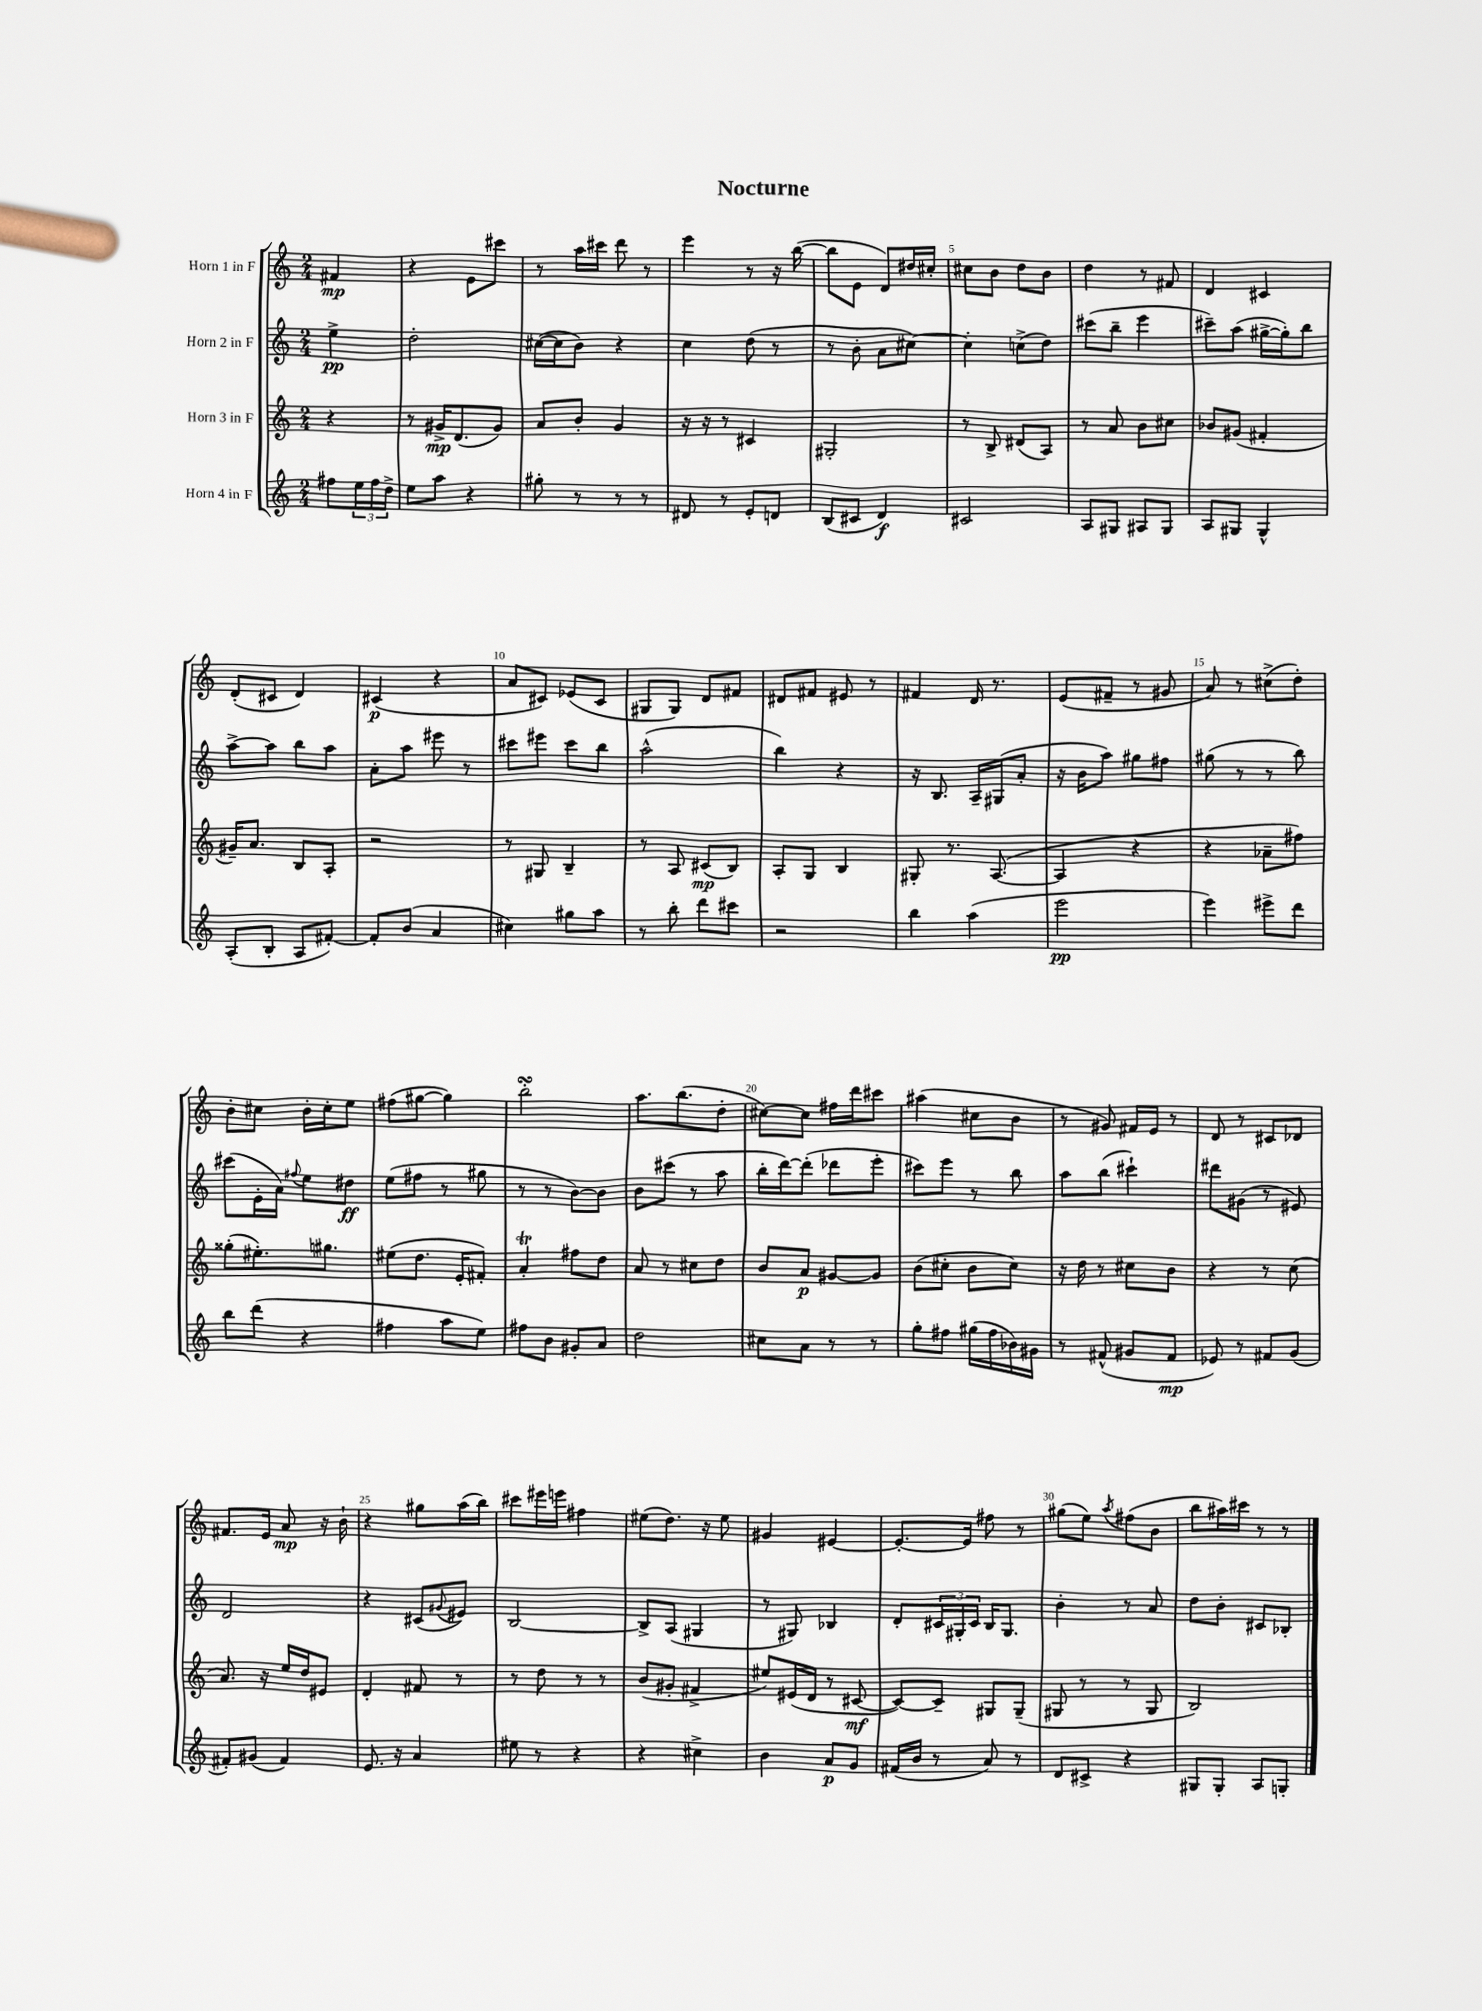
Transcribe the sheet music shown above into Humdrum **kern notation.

**kern	**dynam	**kern	**dynam	**kern	**dynam	**kern	**dynam
*part4	*part4	*part3	*part3	*part2	*part2	*part1	*part1
*staff4	*staff4	*staff3	*staff3	*staff2	*staff2	*staff1	*staff1
*I"Horn 4 in F	*	*I"Horn 3 in F	*	*I"Horn 2 in F	*	*I"Horn 1 in F	*
*clefG2	*	*clefG2	*	*clefG2	*	*clefG2	*
*k[]	*	*k[]	*	*k[]	*	*k[]	*
*M2/4	*	*M2/4	*	*M2/4	*	*M2/4	*
=	=	=	=	=	=	=	=
8ff#X\L	.	4r	.	4ee^\	pp	4f#X/	mp
24ee\L	.	.	.	.	.	.	.
24ff#\	.	.	.	.	.	.	.
24dd^\JJ	.	.	.	.	.	.	.
=1	=1	=1	=1	=1	=1	=1	=1
8ee\L	.	8r	.	2dd'\	.	4r	.
8aa\J	.	16g#X^/KL	mp	.	.	.	.
.	.	(8.d/	.	.	.	.	.
4r	.	.	.	.	.	8e\L	.
.	.	8g#/J)	.	.	.	8ccc#X\J	.
=2	=2	=2	=2	=2	=2	=2	=2
8gg#X'\	.	8a/L	.	([16cc#X\LL	.	8r	.
.	.	.	.	16cc#\J]	.	.	.
8r	.	8b'/J	.	8b\J)	.	16aa\LL	.
.	.	.	.	.	.	16ccc#X\JJ	.
8r	.	4g/	.	4r	.	8ddd\	.
8r	.	.	.	.	.	8r	.
=3	=3	=3	=3	=3	=3	=3	=3
8d#X/	.	16r	.	4cc\	.	4eee\	.
.	.	16r	.	.	.	.	.
8r	.	8r	.	.	.	.	.
8e'/L	.	4c#X/	.	(8dd\	.	8r	.
8dn/J	.	.	.	8r	.	16r	.
.	.	.	.	.	.	([16bb\	.
=4	=4	=4	=4	=4	=4	=4	=4
(8B/L	.	2G#X'/	.	8r	.	8bb\L]	.
8c#X/J	.	.	.	8b'\	.	8e\J	.
4d/)	f	.	.	8a\L	.	8d/L)	.
.	.	.	.	[8cc#X\J)	.	16dd#X/L	.
.	.	.	.	.	.	16cc#X'/JJ	.
=5	=5	=5	=5	=5	=5	=5	=5
2c#X/	.	8r	.	4cc#'\]	.	8cc#X\L	.
.	.	8B^/	.	.	.	8b\J	.
.	.	(8d#X/L	.	(8ccn^\L	.	8dd\L	.
.	.	8A/J)	.	8dd\J)	.	8b\J	.
=6	=6	=6	=6	=6	=6	=6	=6
8A/L	.	8r	.	(8ccc#X\L	.	4dd\	.
8G#X/J	.	8a/	.	8bb~\J	.	.	.
8A#X/L	.	8b\L	.	4eee\	.	8r	.
8G#/J	.	8cc#X\J	.	.	.	8f#X/	.
=7	=7	=7	=7	=7	=7	=7	=7
8A/L	.	8b-X/L	.	8ccc#X~\L)	.	4d/	.
8G#X/J	.	(8g#X/J	.	(8aa\J	.	.	.
4G#^^/	.	4f#X'/	.	[16gg#X^\LL	.	4c#X/	.
.	.	.	.	16gg#'\J])	.	.	.
.	.	.	.	8bb\J	.	.	.
!!LO:LB:g=z
=8	=8	=8	=8	=8	=8	=8	=8
(8A'/L	.	16g#X~/KL)	.	[8aa^\L	.	(8d'/L	.
.	.	8.a/J	.	.	.	.	.
8B'/J	.	.	.	8aa\J]	.	8c#X/J	.
8A/L	.	8B/L	.	8bb\L	.	4d/)	.
[8f#X'/J)	.	8A'/J	.	8aa\J	.	.	.
=9	=9	=9	=9	=9	=9	=9	=9
8f#'/L]	.	2r	.	8a'\L	.	(4c#X/	p
(8b/J	.	.	.	8aa\J	.	.	.
4a/	.	.	.	8eee#X\	.	4r	.
.	.	.	.	8r	.	.	.
=10	=10	=10	=10	=10	=10	=10	=10
4cc#X\)	.	8r	.	8ccc#X\L	.	8a/L	.
.	.	8G#X/	.	8eee#X\J	.	8c#X/J)	.
8gg#X\L	.	4B~/	.	8ccc#\L	.	(8e-X/L	.
8aa\J	.	.	.	8bb\J	.	8c#/J	.
=11	=11	=11	=11	=11	=11	=11	=11
8r	.	8r	.	(2aa^^\	.	8G#X/L	.
8bb'\	.	8A/	.	.	.	8G#/J)	.
8ddd\L	.	(8c#X/L	mp	.	.	8d/L	.
8ccc#X\J	.	8B/J)	.	.	.	8f#X/J	.
=12	=12	=12	=12	=12	=12	=12	=12
2r	.	8A'/L	.	4bb\)	.	8d#X/L	.
.	.	8G/J	.	.	.	8f#X/J	.
.	.	4B/	.	4r	.	8e#X/	.
.	.	.	.	.	.	8r	.
=13	=13	=13	=13	=13	=13	=13	=13
4bb\	.	8G#X'/	.	16r	.	4f#X/	.
.	.	.	.	8.B/	.	.	.
.	.	8.r	.	.	.	.	.
(4aa\	.	.	.	16A~/LL	.	16d/	.
.	.	([8.A/	.	(16G#X/J	.	8.r	.
.	.	.	.	8a'/J	.	.	.
=14	=14	=14	=14	=14	=14	=14	=14
2eee\	pp	4A/]	.	16r	.	(8e/L	.
.	.	.	.	16b\KL	.	.	.
.	.	.	.	8aa\J)	.	8f#X~/J	.
.	.	4r	.	8gg#X\L	.	8r	.
.	.	.	.	8ff#X\J	.	8g#X/	.
=15	=15	=15	=15	=15	=15	=15	=15
4eee\)	.	4r	.	(8gg#X\	.	8a/)	.
.	.	.	.	8r	.	8r	.
8eee#X^\L	.	8a-X~\L	.	8r	.	(8cc#X^\L	.
8ddd\J	.	8ff#X\J)	.	8bb\)	.	8dd'\J)	.
!!LO:LB:g=z
=16	=16	=16	=16	=16	=16	=16	=16
8bb\L	.	(8gg##X'\L	.	(8ccc#X\L	.	8b'\L	.
(8ddd\J	.	8.ee#X'\)	.	16e'\L	.	8cc#X\J	.
.	.	.	.	16a\JJ)	.	.	.
.	.	.	.	8qqff#X/	.	.	.
4r	.	.	.	8ee\L	.	16b'\LL	.
.	.	8.gg#X\J	.	.	.	16cc#'\J	.
.	.	.	.	8dd#X\J	ff	8ee\J	.
=17	=17	=17	=17	=17	=17	=17	=17
4ff#X\	.	(8ee#X\L	.	(8ee\L	.	(8ff#X\L	.
.	.	8.dd\J	.	8ff#X\J	.	[8gg#X\J	.
8aa\L	.	.	.	8r	.	4gg#\])	.
.	.	16e'/KL	.	.	.	.	.
8ee\J)	.	8f#X'/J)	.	8gg#X\	.	.	.
=18	=18	=18	=18	=18	=18	=18	=18
8ff#X\L	.	4aT'/	.	8r	.	2bbsSsS'\	.
8b\J	.	.	.	8r	.	.	.
8g#X'/L	.	8ff#X\L	.	[8b\L)	.	.	.
8a/J	.	8dd\J	.	8b\J]	.	.	.
=19	=19	=19	=19	=19	=19	=19	=19
2dd\	.	8a/	.	8b\L	.	8.aa\L	.
.	.	8r	.	(8ccc#X\J	.	.	.
.	.	.	.	.	.	(8.bb\	.
.	.	8cc#X\L	.	8r	.	.	.
.	.	8dd\J	.	8aa\	.	8dd'\J	.
=20	=20	=20	=20	=20	=20	=20	=20
8cc#X\L	.	8b/L	.	16bb'\LL	.	[8cc#X\L)	.
.	.	.	.	[16ddd\J)	.	.	.
8a\J	.	8a/J	p	(8ddd'\J]	.	8cc#\J]	.
8r	.	[8g#X/L	.	8ddd-X\L	.	16ff#X\LL	.
.	.	.	.	.	.	16ddd\J	.
8r	.	8g#/J]	.	8eee'\J	.	8ccc#X\J	.
=21	=21	=21	=21	=21	=21	=21	=21
8gg'\L	.	(8b\L	.	8ccc#X\L)	.	(4aa#X\	.
8ff#X\J	.	8cc#X'\J	.	8eee\J	.	.	.
(16gg#X\LL	.	8b\L	.	8r	.	8cc#X\L	.
16ff#\	.	.	.	.	.	.	.
16b-X\)	.	8cc#\J)	.	8bb\	.	8b\J	.
16g#X\JJ	.	.	.	.	.	.	.
=22	=22	=22	=22	=22	=22	=22	=22
8r	.	16r	.	8aa\L	.	8r	.
.	.	16dd\	.	.	.	.	.
(8f#X^^/	.	8r	.	(8bb\J	.	8g#X/)	.
8g#X/L	.	8cc#X\L	.	4ccc#X`\)	.	16f#X/LL	.
.	.	.	.	.	.	16e/JJ	.
8f#/J	mp	8b\J	.	.	.	8r	.
=23	=23	=23	=23	=23	=23	=23	=23
8e-X/)	.	4r	.	8ddd#X\L	.	8d/	.
8r	.	.	.	(8g#X\J	.	8r	.
8f#X/L	.	8r	.	8r	.	8c#X/L	.
(8g/J	.	(8cc\	.	8e#X/)	.	8d-X/J	.
!!LO:LB:g=z
=24	=24	=24	=24	=24	=24	=24	=24
8f#X'/L)	.	8.a/)	.	2d/	.	8.f#X/L	.
(8g#X/J	.	.	.	.	.	.	.
.	.	16r	.	.	.	16e/Jk	.
4f#/)	.	16ee/LL	.	.	.	8a/	mp
.	.	16dd/J	.	.	.	.	.
.	.	8e#X/J	.	.	.	16r	.
.	.	.	.	.	.	16b`\	.
=25	=25	=25	=25	=25	=25	=25	=25
8.e/	.	4d'/	.	4r	.	4r	.
16r	.	.	.	.	.	.	.
4a/	.	8f#X/	.	(8c#X/L	.	8gg#X\L	.
.	.	.	.	8qqg#X/	.	.	.
.	.	8r	.	8e#X/J)	.	(16aa\L	.
.	.	.	.	.	.	16bb\JJ)	.
=26	=26	=26	=26	=26	=26	=26	=26
8ee#X\	.	8r	.	[2B/	.	8ccc#X\L	.
8r	.	8dd\	.	.	.	16eee#X\L	.
.	.	.	.	.	.	16eeen\JJ	.
4r	.	8r	.	.	.	4ff#X\	.
.	.	8r	.	.	.	.	.
=27	=27	=27	=27	=27	=27	=27	=27
4r	.	(8b/L	.	8B^/L]	.	(8ee#X\L	.
.	.	8g#X'/J	.	(8A/J	.	8.dd\J)	.
4cc#X^\	.	4f#X^/	.	4G#X/	.	.	.
.	.	.	.	.	.	16r	.
.	.	.	.	.	.	8ee#\	.
=28	=28	=28	=28	=28	=28	=28	=28
4b\	.	8ee#X/L)	.	8r	.	4g#X/	.
.	.	(16e#X/L	.	8G#X/)	.	.	.
.	.	16d/JJ	.	.	.	.	.
8a/L	p	8r	.	4B-X/	.	[4e#X/	.
8g/J	.	[8c#X/	mf	.	.	.	.
=29	=29	=29	=29	=29	=29	=29	=29
(16f#X/LL	.	8c#/L_)	.	8d'/L	.	8.e#'/L_	.
16b/JJ	.	.	.	.	.	.	.
8r	.	8c#~/J]	.	24c#X/L	.	.	.
.	.	.	.	24G#X'/	.	.	.
.	.	.	.	.	.	16e#/Jk]	.
.	.	.	.	24c#/JJ	.	.	.
8a/)	.	8G#X/L	.	16B/KL	.	8ff#X\	.
.	.	.	.	8.G#/J	.	.	.
8r	.	(8G#~/J	.	.	.	8r	.
=30	=30	=30	=30	=30	=30	=30	=30
8d/L	.	8G#X/	.	4b'\	.	(8gg#X\L	.
8c#X^/J	.	8r	.	.	.	8ee\J)	.
.	.	.	.	.	.	8qaa/	.
4r	.	8r	.	8r	.	(8ff#X\L	.
.	.	8G#/	.	8a/	.	8b\J	.
=31	=31	=31	=31	=31	=31	=31	=31
8G#X/L	.	2B/)	.	8dd\L	.	8bb\L	.
8G#'/J	.	.	.	8b'\J	.	16aa#X\L)	.
.	.	.	.	.	.	16ccc#X\JJ	.
8A/L	.	.	.	8c#X/L	.	8r	.
8Gn'/J	.	.	.	8B-X'/J	.	8r	.
==	==	==	==	==	==	==	==
*-	*-	*-	*-	*-	*-	*-	*-
